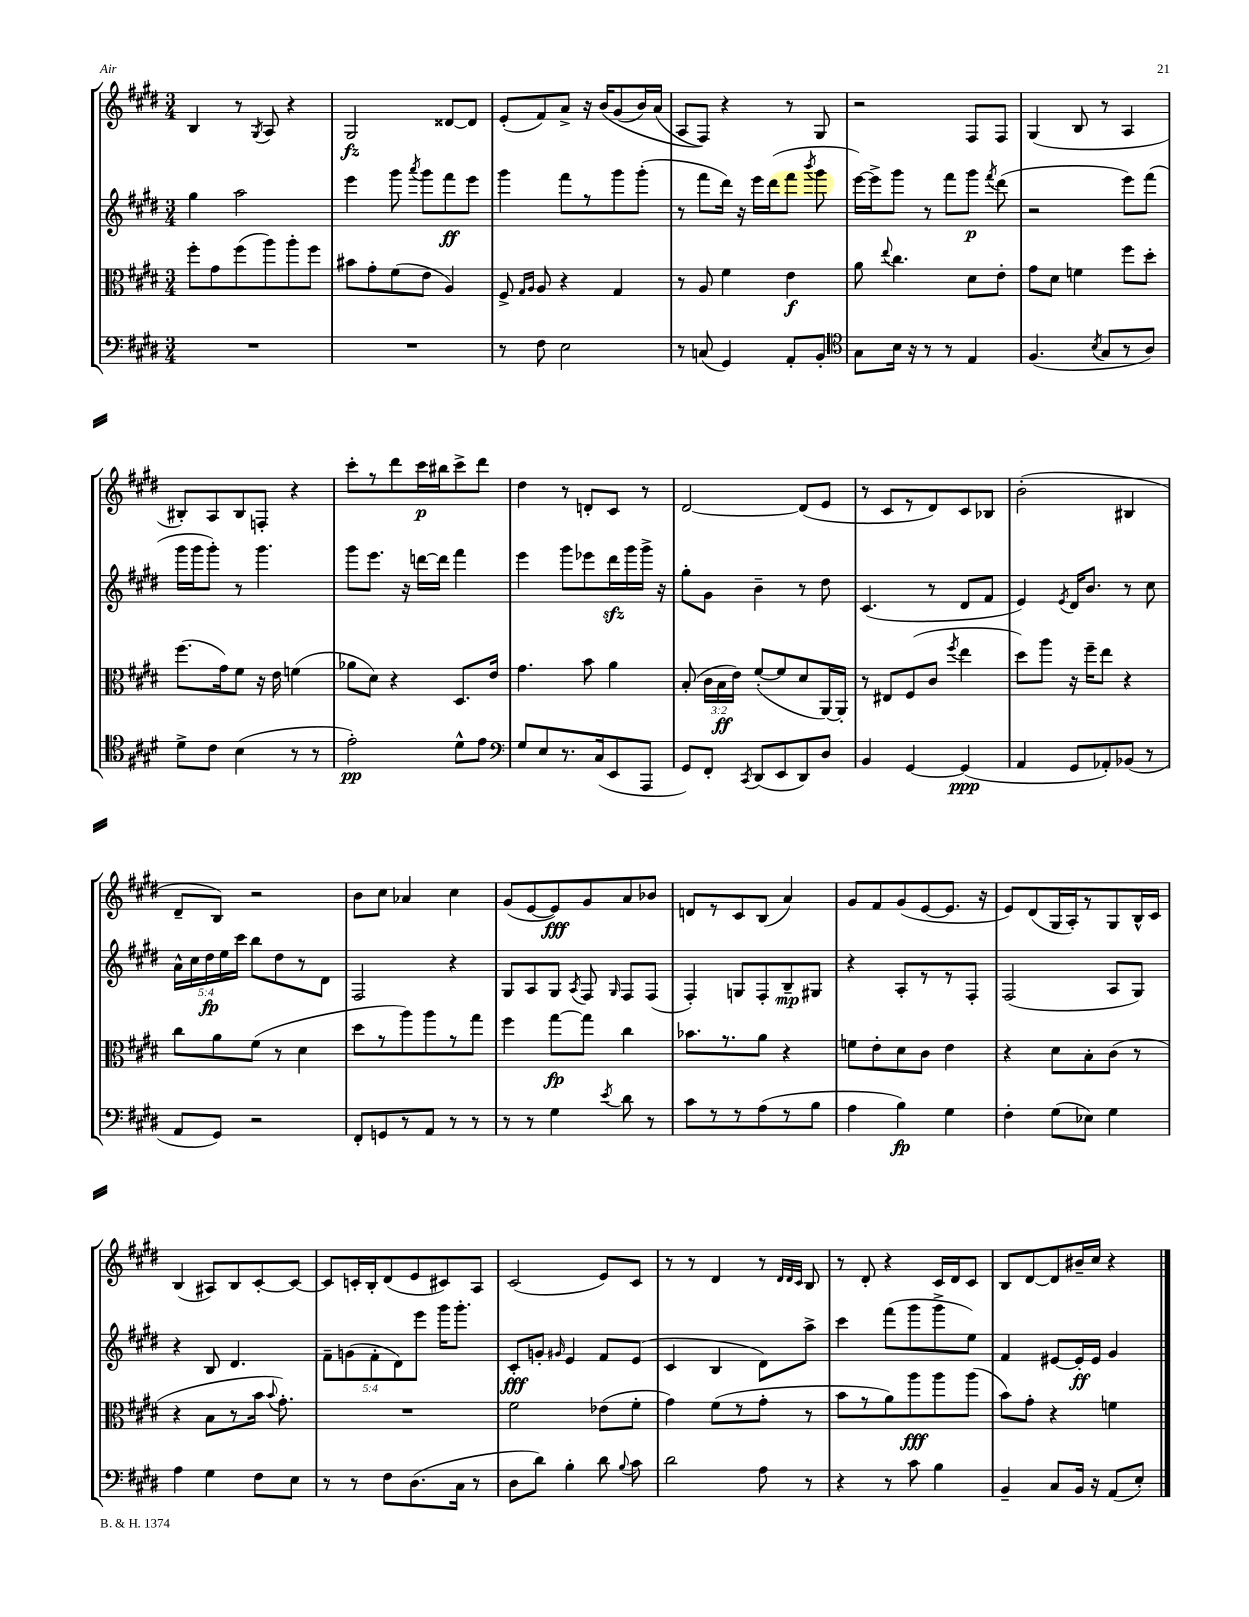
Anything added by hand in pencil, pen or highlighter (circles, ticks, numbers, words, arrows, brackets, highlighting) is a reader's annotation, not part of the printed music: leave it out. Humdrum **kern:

**kern	**kern	**kern	**kern
*staff4	*staff3	*staff2	*staff1
*clefF4	*clefC3	*clefG2	*clefG2
*k[f#c#g#d#]	*k[f#c#g#d#]	*k[f#c#g#d#]	*k[f#c#g#d#]
*M3/4	*M3/4	*M3/4	*M3/4
2.r	8ff#'	4gg#	4B
.	8g#	.	.
.	(8ff#	2aa	8r
.	.	.	8qG#
.	8aa)	.	8A
.	8aa'	.	4r
.	8ff#	.	.
=	=	=	=
2.r	8b#	4eee	2G#
.	8g#'	.	.
.	(8f#	8ggg#	.
.	.	8qaaa	.
.	8e	8ggg#	.
.	4A)	8fff#	[8d##
.	.	8eee	8d##]
=	=	=	=
8r	8F#^	4ggg#	(8e'
.	16qqG#	.	.
.	16qqA	.	.
8F#	8A	.	8f#)
2E	4r	8fff#	8a^
.	.	8r	16r
.	.	.	&(16b
.	4G#	8ggg#	(8g#
.	.	(8ggg#'	16b)
.	.	.	(16a
=	=	=	=
8r	8r	8r	8A
(8C	8A	8fff#	8F#)&)
4GG#)	4f#	16ddd#)	4r
.	.	16r	.
.	.	16eee	.
.	.	(16ddd#	.
8AA'	4e	8fff#	8r
.	.	8qbbb	.
8BB'	.	8ggg#	8G#
=	=	=	=
*clefC4	*	*	*
8G#	8a	[16eee)	2r
.	.	16eee^]	.
.	8qqee	.	.
16B	4.cc#	8ggg#	.
16r	.	.	.
8r	.	8r	.
8r	.	8fff#	.
4E	8d#	8ggg#	8F#
.	.	8qfff#	.
.	8e'	(8ddd#	8F#
=	=	=	=
(4.F#	8g#	2r	(4G#
.	8d#	.	.
.	4f	.	8B
8qB	.	.	.
8G#	.	.	8r
8r	8ff#	8eee)	4A
8A)	8dd#'	(8fff#	.
=	=	=	=
8d#^	(8.ff#	16ggg#	8B#')
.	.	16ggg#	.
8c#	.	8ggg#')	8A
.	16g#)	.	.
(4B	8f#	8r	8B#
.	16r	4.ggg#	8F'
.	16e	.	.
8r	(4f	.	4r
8r	.	.	.
=	=	=	=
2e')	8a-	8ggg#	8ccc#'
.	8d#)	8.eee	8r
.	4r	.	8ddd#
.	.	16r	.
.	.	[16ddd	16ccc#
.	.	16ddd]	16bb#
8d#^^	8.D#	4fff#	8ccc#^
8e	.	.	8ddd#
.	16e	.	.
=	=	=	=
*clefF4	*	*	*
8G#	4.g#	4eee	4dd#
8E	.	.	.
8.r	.	8ggg#	8r
.	8b	8eee-	8d'
(16C#	.	.	.
8EE	4a	16ddd#	8c#
.	.	16ggg#	.
8AAA	.	16ggg#^	8r
.	.	16r	.
=	=	=	=
8GG#)	(8B'	8gg#'	[2d#
8FF#'	24c#	8g#	.
.	24B	.	.
.	24e)	.	.
8qCC#	.	.	.
(8DD#	([8f#'	4b~	.
8EE	8f#]	.	.
8DD#)	8d#	8r	(8d#]
8D#	[16AA)	8dd#	8e
.	16AA']	.	.
=	=	=	=
4BB	8r	(4.c#	8r
.	8E#	.	8c#
[4GG#	(8F#	.	8r
.	8c#	8r	8d#)
.	8qff#	.	.
(4GG#]	4ee	8d#	8c#
.	.	8f#	8B-
=	=	=	=
4AA	8dd#)	4e)	(2b'
.	8aa	.	.
.	.	8qe	.
8GG#	16r	16d#	.
.	16ff#~	8.b	.
8AA-')	8ee	.	.
(8BB-	4r	8r	4B#
8r	.	8cc#	.
=	=	=	=
8AA	8cc#	20a^^	8d#~
.	.	20cc#	.
.	.	20dd#	.
8GG#)	8a	.	8B)
.	.	20ee	.
.	.	20ccc#	.
2r	(8f#	8bb	2r
.	8r	8dd#	.
.	4d#	8r	.
.	.	8d#	.
=	=	=	=
8FF#'	8dd#	2F#	8b
8GG	8r	.	8cc#
8r	8aa)	.	4a-
8AA	8aa	.	.
8r	8r	4r	4cc#
8r	8gg#	.	.
=	=	=	=
8r	4ff#	8G#	(8g#
8r	.	8A	[8e
4G#	[8gg#	8G#	8e])
.	.	8qA	.
.	8gg#]	8F#	8g#
8qe	.	16qqG#	.
8d#	4cc#	8F#	8a
8r	.	(8F#	8b-
=	=	=	=
8c#	8.b-	4F#')	8d
8r	.	.	8r
.	8.r	.	.
8r	.	8G	8c#
(8A	8a	8F#'	(8B
8r	4r	8B~	4a)
8B	.	8G#	.
=	=	=	=
4A	8f	4r	8g#
.	8e'	.	8f#
4B)	8d#	8A'	(8g#
.	8c#	8r	[8e
4G#	4e	8r	8.e]
.	.	8F#'	.
.	.	.	16r
=	=	=	=
4F#'	4r	(2F#	8e)
.	.	.	(8d#
(8G#	8d#	.	16G#
.	.	.	16A')
8E-)	8B'	.	8r
4G#	(8c#	8A	8G#
.	8r	8G#)	16B^^
.	.	.	16c#
=	=	=	=
4A	4r	4r	(4B
4G#	8B	8B	8A#)
.	8r	4.d#	8B
8F#	16b	.	[8c#'
.	8qqb	.	.
.	8.g#')	.	.
8E	.	.	8c#_
=	=	=	=
8r	2.r	10f#~	8c#]
.	.	(10g	.
8r	.	.	16c'
.	.	.	16B'
.	.	10f#'	.
8F#	.	.	(8d#
.	.	10d#)	.
(8.D#	.	.	8e
.	.	10eee	.
.	.	16ggg#	8c#)
16C#	.	8.ggg#'	.
8r	.	.	8A
=	=	=	=
8D#	2f#	8c#'	(2c#
8d#)	.	8g'	.
.	.	16qqg#	.
4B'	.	4e	.
8d#	(8e-	8f#	8e)
8qqB	.	.	.
8c#	8f#'	(8e	8c#
=	=	=	=
2d#	4g#)	4c#	8r
.	.	.	8r
.	(8f#	4B	4d#
.	8r	.	.
8A	8g#'	8d#)	8r
.	.	.	32qqd#
.	.	.	32qqd#
.	.	.	32qqc#
8r	8r	8aa^	8B
=	=	=	=
4r	8b	4ccc#	8r
.	8r	.	8d#'
8r	8a)	(8fff#	4r
8c#	8aa	8ggg#	.
4B	8aa	8ggg#^	16c#
.	.	.	16d#
.	(8aa	8ee)	8c#
=	=	=	=
4BB~	8b)	4f#	8B
.	8g#'	.	[8d#
8C#	4r	[8e#	8d#]
16BB	.	16e#']	16b#~
16r	.	16e#	16cc#
(8AA	4f	4g#	4r
8E')	.	.	.
==	==	==	==
*-	*-	*-	*-
